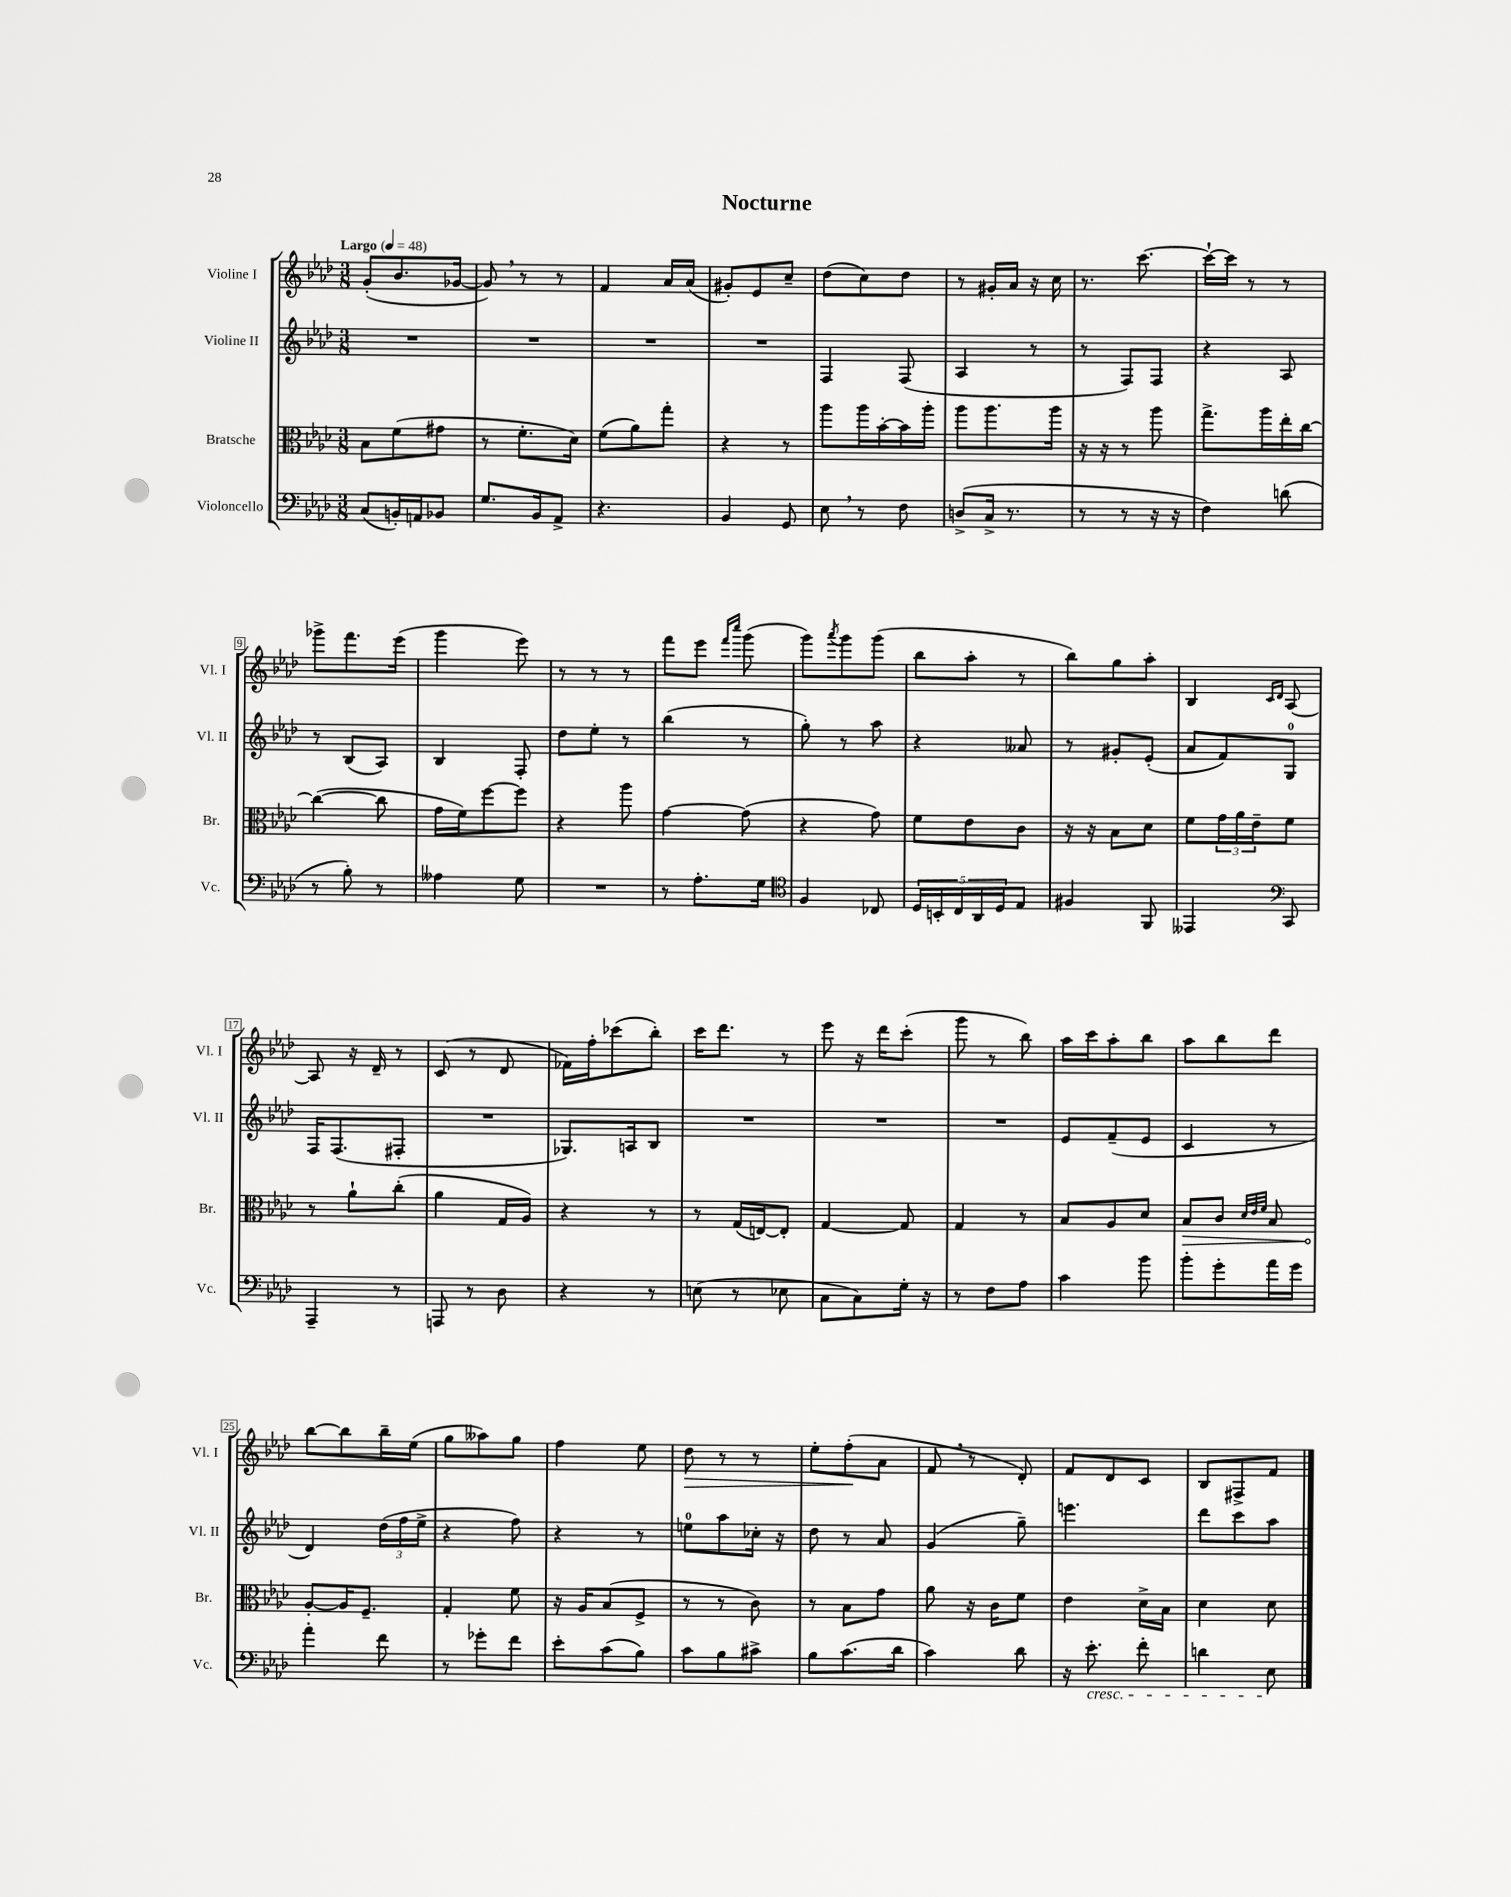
\header { title = "Nocturne" }
<<
\new StaffGroup <<
\new Staff = "s0" \with { instrumentName = "Violine I" shortInstrumentName = "Vl. I" } {
    \clef treble \key aes \major \numericTimeSignature \time 3/8 \tempo "Largo" 4 = 48
    g'8-.( bes'8. ges'16~ |
    ges'8) \breathe r8 r8 |
    f'4 aes'16 aes'16( |
    gis'8-.) ees'8 c''8-- |
    des''8( c''8) des''8 |
    r8 gis'16-. aes'16 r16 c''16 |
    r8. c'''8.~ |
    c'''16~-! c'''16 r8 r8 |
    ges'''8-> f'''8. ees'''16( |
    g'''4 ees'''8) |
    r8 r8 r8 |
    f'''8 ees'''8 \grace { f'''16 c''''16 } g'''8( |
    g'''8) \acciaccatura { aes'''8 } g'''8 g'''8( |
    bes''8 aes''8-. r8 |
    bes''8) g''8 aes''8-. |
    bes4 \grace { c'16 des'16 } aes8~ |
    aes8 r16 des'16-- r8 |
    c'8( r8 des'8 |
    fes'16) f''16-. ces'''8( bes''8-.) |
    c'''16 des'''8. r8 |
    ees'''8 r16 des'''16 c'''8-.( |
    g'''8 r8 bes''8) |
    aes''16 c'''16 aes''8-. bes''8 |
    aes''8 bes''8 des'''8 |
    bes''8~ bes''8 bes''16-- ees''16( |
    g''8 aeses''8) g''8 |
    f''4 ees''8 |
    des''8\> r8 r8 |
    ees''8-. f''8-.\!( aes'8 |
    f'8 \breathe r8 des'8-.) |
    f'8 des'8 c'8 |
    bes8 fis8-> f'8 \bar "|." |
}
\new Staff = "s1" \with { instrumentName = "Violine II" shortInstrumentName = "Vl. II" } {
    \clef treble \key aes \major \numericTimeSignature \time 3/8
    R4. |
    R4. |
    R4. |
    R4. |
    f4 f8( |
    aes4 r8 |
    r8 f8) f8 |
    r4 aes8 |
    r8 bes8( aes8) |
    bes4 f8-. |
    des''8 ees''8-. r8 |
    bes''4( r8 |
    g''8-.) r8 aes''8 |
    r4 aeses'8 |
    r8 gis'8-. ees'8-.( |
    aes'8 f'8) g8-0 |
    f16 f8.( fis8-. |
    R4. |
    ges8.) a16 bes8 |
    R4. |
    R4. |
    R4. |
    ees'8 f'8--( ees'8 |
    c'4 r8 |
    des'4) \tuplet 3/2 { des''16( f''16 ees''16-> } |
    r4 f''8) |
    r4 r8 |
    e''8-0 aes''8 ces''16-. r16 |
    des''8 r8 aes'8 |
    g'4( g''8--) |
    e'''4. |
    des'''8 c'''8 aes''8 \bar "|." |
}
\new Staff = "s2" \with { instrumentName = "Bratsche" shortInstrumentName = "Br." } {
    \clef alto \key aes \major \numericTimeSignature \time 3/8
    bes8 f'8( gis'8 |
    r8 f'8.-. des'16) |
    f'8( aes'8) g''8-. |
    r4 r8 |
    aes''8 aes''16 bes'16~-. bes'16 aes''16-. |
    aes''8 aes''8. aes''16 |
    r16 r16 r8 aes''8 |
    g''8.-> aes''16 ees''16-. c''16~ |
    c''4~( c''8 |
    g'16 f'16) f''8~ f''8 |
    r4 aes''8 |
    g'4~ g'8( |
    r4 g'8) |
    f'8 ees'8 c'8 |
    r16 r16 bes8 des'8 |
    f'8 \tuplet 3/2 { g'16 aes'16 ees'16-- } f'8 |
    r8 aes'8-! c''8-.( |
    aes'4 g16 aes16) |
    r4 r8 |
    r8 g16( e16~) e8-. |
    g4~ g8 |
    g4 r8 |
    bes8 aes8 des'8 |
    \once \override Hairpin.circled-tip = ##t bes8\> c'8 \grace { des'32 ees'32 f'32 } bes8 |
    aes8~-.\! aes16 f8.-- |
    g4-. f'8 |
    r16 aes16 bes8( f8-> |
    r8 r8 c'8) |
    r8 bes8 g'8 |
    aes'8 r16 c'16 f'8 |
    ees'4 des'16-> bes16 |
    des'4 des'8 \bar "|." |
}
\new Staff = "s3" \with { instrumentName = "Violoncello" shortInstrumentName = "Vc." } {
    \clef bass \key aes \major \numericTimeSignature \time 3/8
    c8( b,16-.) a,16 bes,8 |
    g8. bes,16 aes,8-> |
    r4. |
    bes,4 g,8 |
    ees8 \breathe r8 f8 |
    d8->( c16-> r8. |
    r8 r8 r16 r16 |
    f4) d'8( |
    r8 bes8-.) r8 |
    aeses4 g8 |
    R4. |
    r8 aes8.-. g16 |
    \clef tenor f4 ces8 |
    \tuplet 5/4 { des16 b,16-. c16 aes,16 des16 } ees8 |
    fis4 f,8 |
    eeses,4 \clef bass c,8 |
    aes,,4-- r8 |
    a,,8 r8 des8 |
    r4 r8 |
    e8( r8 ees8 |
    c8 c8) g16-. r16 |
    r8 f8 aes8 |
    c'4 bes'8 |
    bes'8-. g'8-. aes'16 g'16 |
    aes'4-. f'8 |
    r8 ges'8-. f'8 |
    ees'8-. c'8( bes8) |
    c'8 bes8 cis'8-> |
    bes8 c'8.( des'16 |
    c'4) des'8 |
    r16 ees'8.-.\cresc f'8-. |
    d'4 ees8\! \bar "|." |
}
>>
>>
\layout { \context { \Score \override BarNumber.stencil = #(make-stencil-boxer 0.1 0.3 ly:text-interface::print) } }
